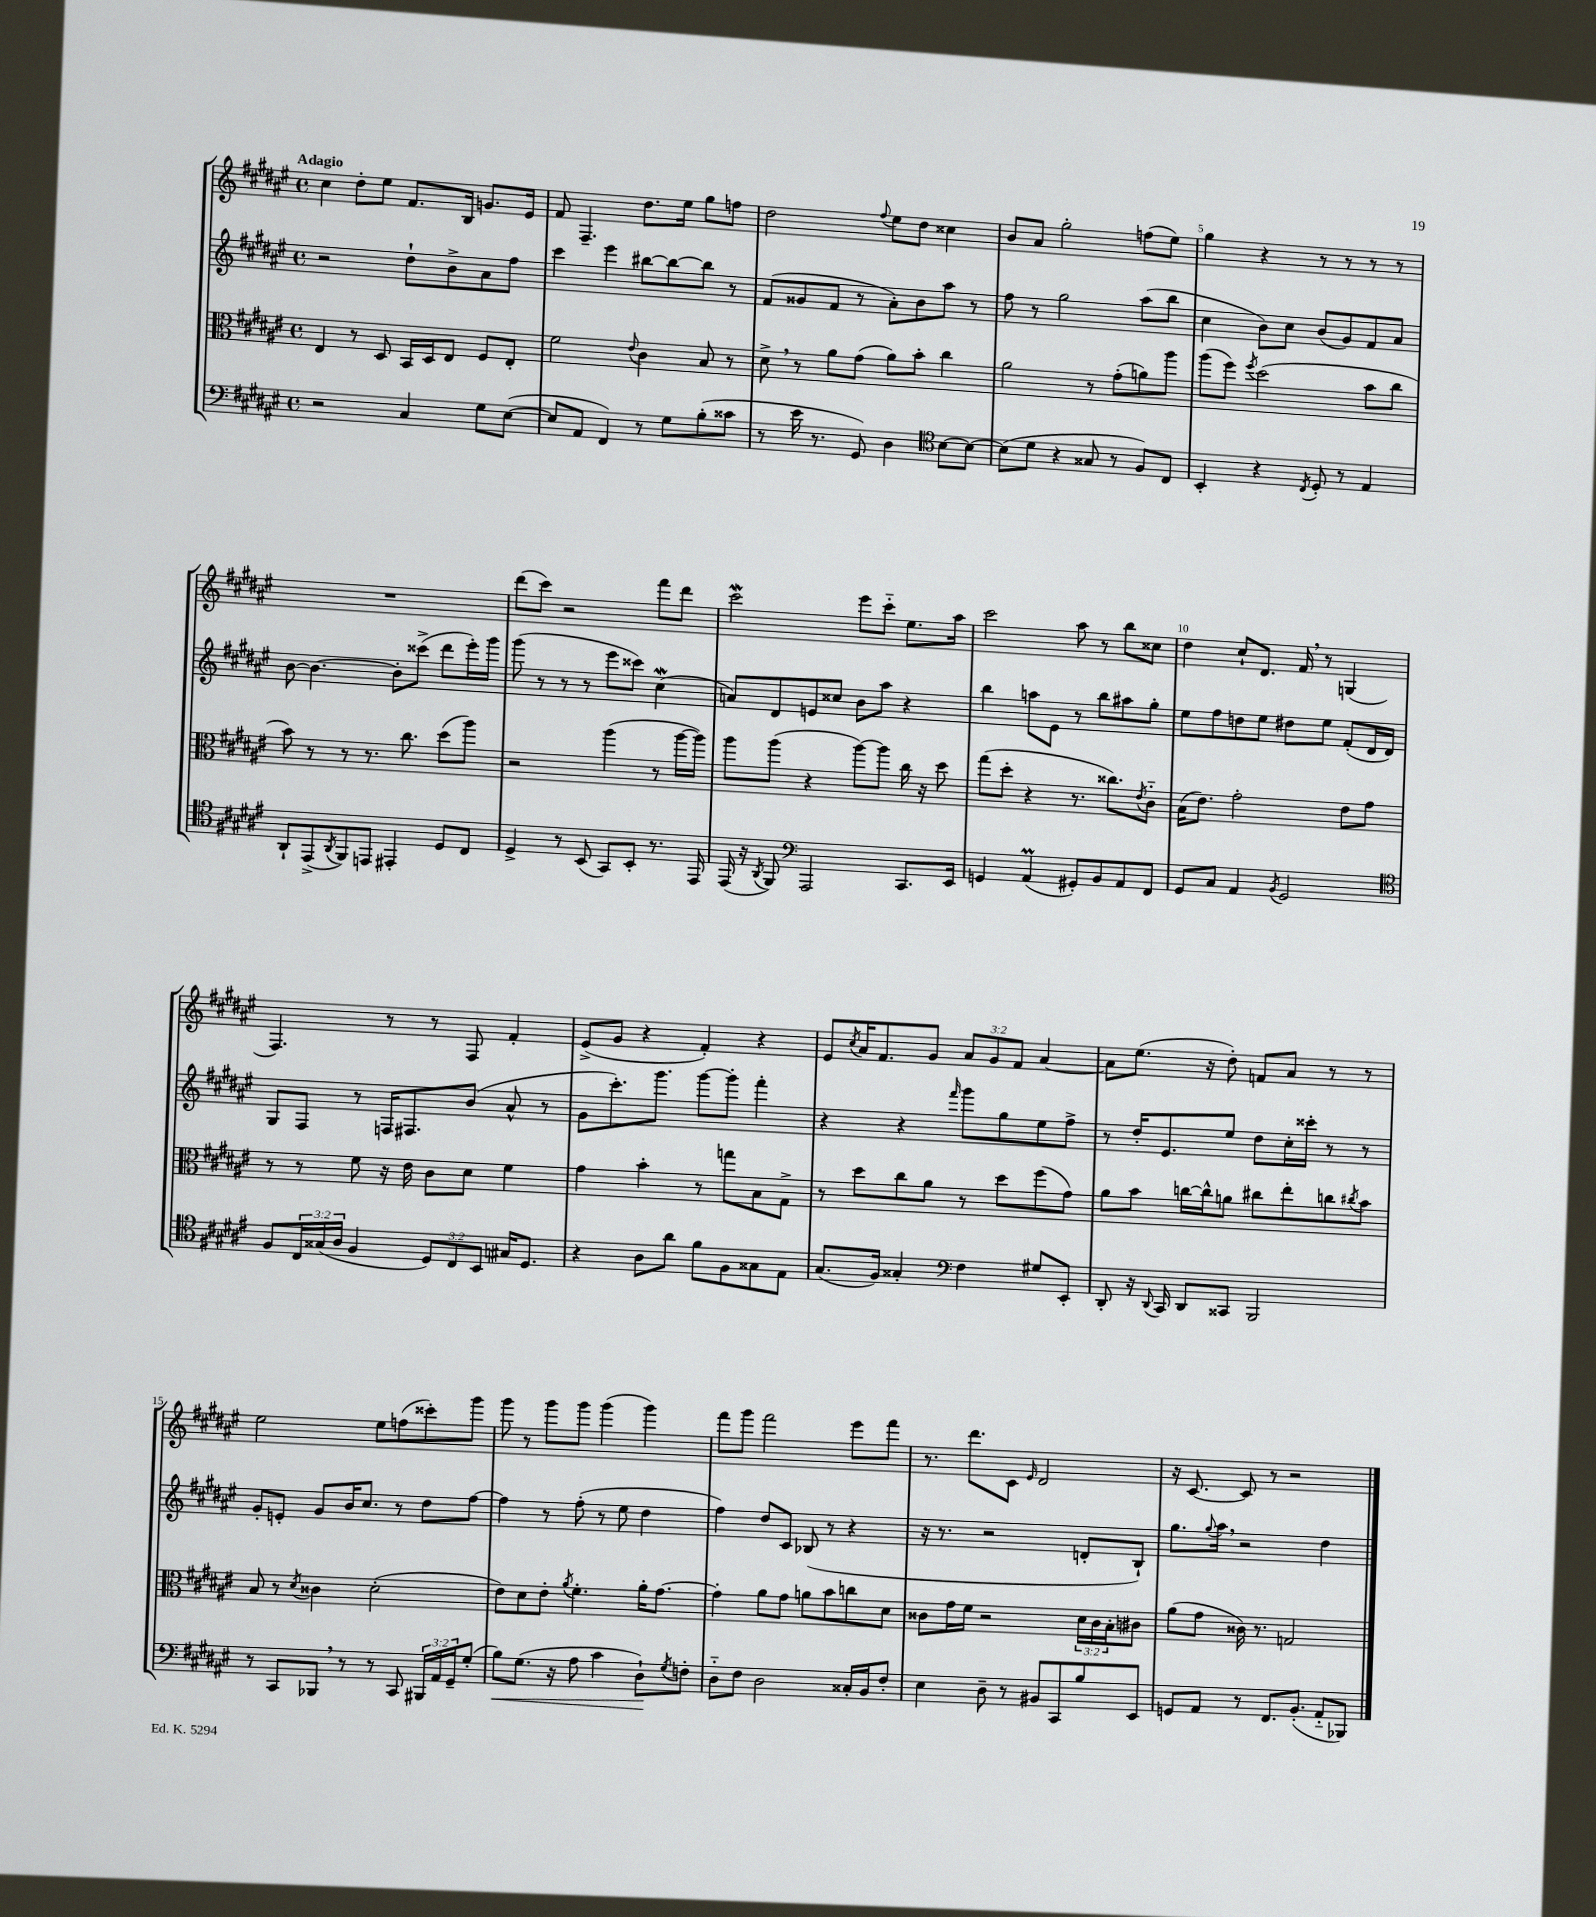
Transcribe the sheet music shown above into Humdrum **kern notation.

**kern	**dynam	**kern	**kern	**kern
*part4	*part4	*part3	*part2	*part1
*staff4	*staff4	*staff3	*staff2	*staff1
*clefF4	*	*clefC3	*clefG2	*clefG2
*k[f#c#g#d#a#e#]	*	*k[f#c#g#d#a#e#]	*k[f#c#g#d#a#e#]	*k[f#c#g#d#a#e#]
*M4/4	*	*M4/4	*M4/4	*M4/4
*met(c)	*	*met(c)	*met(c)	*met(c)
=1	=1	=1	=1	=1
!	!	!	!	!LO:TX:a:B:t=Adagio
2r	.	4E#/	2r	4cc#\
.	.	8r	.	8dd#'\L
.	.	8D#/	.	8ee#\J
4C#/	.	16BB/LL	8dd#`\L	8.f#/L
.	.	16D#/J	.	.
.	.	8E#/J	8b^\	.
.	.	.	.	16B/Jk
8G#\L	.	8F#/L	8a#\	8.gn/L
([8E#\J	.	8E#'/J	8ff#\J	.
.	.	.	.	16e#/Jk
=2	=2	=2	=2	=2
8E#/L]	.	2f#\	4ccc#\	8f#/
8AA#/J	.	.	.	4.F#~/
4FF#/)	.	.	4eee#\	.
.	.	8qqe#/	.	.
8r	.	4c#\	[8bb#X\L	8.dd#\L
8G#\L	.	.	8bb#\_	.
.	.	.	.	16ee#\Jk
(8B'\	.	8B/	8bb#\J]	8gg#\L
8c##X\J	.	8r	8r	8ffn\J
=3	=3	=3	=3	=3
8r	.	8d#^,\	(8f#/L	2dd#\
16e#\	.	8r	8g##X/	.
8.r	.	.	.	.
.	.	8a#\L	8f#/J	.
8GG#/)	.	(8g#\J	8r	.
.	.	.	.	8qqff#/
4D#\	.	8a#\L)	8a#'\L)	8ee#\L
.	.	8b'\J	8b\	8dd#\J
*clefC4	*	*	*	*
[8B\L	.	4cc#\	8aa#\J	4cc##X\
8B\J_	.	.	8r	.
=4	=4	=4	=4	=4
(8B\L]	.	2a#\	8ff#\	8b/L
8d#\J	.	.	8r	8a#/J
4r	.	.	2gg#\	2gg#'\
8G##X/	.	8r	.	.
8r	.	(8g#'\L	.	.
8F#/L)	.	8an\)	(8aa#\L	(8ffn\L
8C#/J	.	8aa#\J	8bb\J	8ee#\J)
=5	=5	=5	=5	=5
4BB'/	.	(8aa#\L	4cc#\	4gg#\
.	.	8ff#\J)	.	.
.	.	8qff#/	.	.
4r	.	(2dd#\	8b\L)	4r
.	.	.	8cc#\J	.
8qC#/	.	.	.	.
8D#'/	.	.	(8b/L	8r
8r	.	.	8g#/)	8r
4E#/	.	8b\L	8f#/	8r
.	.	8cc#\J	8a#/J	8r
!!LO:LB:g=z
=6	=6	=6	=6	=6
8AA#`/L	.	8b\)	[8b\	1r
(8EE#^/	.	8r	4.b\_	.
8qAA#/	.	.	.	.
8FF#/)	.	8r	.	.
8EEn/J	.	8.r	.	.
4EE#X'/	.	.	8b'\L]	.
.	.	8.cc#\	.	.
.	.	.	(8ccc##X^\J	.
8D#/L	.	(8dd#\L	8ddd#\L	.
8C#/J	.	8aa#\J)	16eee#'\L)	.
.	.	.	16ggg#\JJ	.
=7	=7	=7	=7	=7
4D#^/	.	2r	(8ggg#\	(8ddd#\L
.	.	.	8r	8ccc#\J)
8r	.	.	8r	2r
(8BB/	.	.	8r	.
8GG#/L)	.	(4aa#\	8eee#\L	.
8BB'/J	.	.	8ccc##X\J)	.
8.r	.	8r	(4cc#W\	8fff#\L
.	.	[16aa#\LL	.	8ddd#\J
16EE#/	.	16aa#\JJ])	.	.
=8	=8	=8	=8	=8
(16EE#/	.	8aa#\L	8an/L)	2ccc#W\
16r	.	.	.	.
8qAA#/	.	.	.	.
8FF#/)	.	(8aa#\J	8d#/	.
*clefF4	*	*	*	*
2AAA#/	.	4r	8en/	.
.	.	.	8cc##X/J	.
.	.	[8aa#\L)	8b\L	8eee#\L
.	.	8aa#\J]	8aa#\J	8ccc#\J
8.CC#/L	.	16cc#\	4r	8.ee#\L
.	.	16r	.	.
.	.	8dd#\	.	.
16EE#/Jk	.	.	.	16aa#\Jk
=9	=9	=9	=9	=9
4GGn/	.	(8gg#\L	4bb\	2ccc#\
.	.	8dd#'\J	.	.
(4AA#m/	.	4r	8aan\L	.
.	.	.	8e#\J	.
8GG#X'/L)	.	8.r	8r	8aa#\
8BB/	.	.	8bb\L	8r
.	.	8.cc##X\L)	.	.
8AA#/	.	.	8aa#X\	8bb\L
.	.	8qe#/	.	.
8FF#/J	.	8c#\J	8gg#'\J	8cc##X\J
=10	=10	=10	=10	=10
8GG#/L	.	(16B\KL	8ee#\L	4dd#\
.	.	8.e#\J)	.	.
8C#/J	.	.	8ff#\	.
4AA#/	.	2g#'\	8ddn\	8cc#`/L
.	.	.	8ee#\J	8.d#/J
8qBB/	.	.	.	.
2GG#/	.	.	8dd#X\L	.
.	.	.	.	16f#,/
.	.	.	8ee#\J	8r
.	.	8e#\L	(8f#'/L	(4Gn/
.	.	8g#\J	16d#/L	.
.	.	.	16d#/JJ)	.
!!LO:LB:g=z
=11	=11	=11	=11	=11
*clefC4	*	*	*	*
8F#/L	.	8r	8G#/L	4.F#/)
24C#/L	.	8r	8F#/J	.
(24G##X/	.	.	.	.
24A#/JJ	.	.	.	.
4F#/	.	8f#\	8r	.
.	.	16r	16Fn/KL	8r
.	.	16e#\	8.F#X/	.
12D#/L)	.	8c#\L	.	8r
12C#/	.	.	.	.
.	.	8d#\J	(8b/J	8F#/
12BB/J	.	.	.	.
16G#X/KL	.	4f#\	8a#^^/	4f#'/
8.D#/J	.	.	.	.
.	.	.	8r	.
=12	=12	=12	=12	=12
4r	.	4g#\	8g#\L	(8e#^/L
.	.	.	8.ccc#'\)	8g#/J
8A#\L	.	4b'\	.	4r
.	.	.	8.ggg#\J	.
8a#\J	.	.	.	.
8f#\L	.	8r	[8ggg#\L	4f#'/)
8F#\	.	8ggn\L	8ggg#'\J]	.
8G##X\	.	8B\	4fff#'\	4r
8E#\J	.	8G#^\J	.	.
=13	=13	=13	=13	=13
(8.G#/L	.	8r	4r	8e#/L
.	.	.	.	8qcc#/
.	.	8dd#\L	.	16a#/K
16F#/Jk)	.	.	.	8.f#/
4G##X'/	.	8cc#\	4r	.
.	.	8a#\J	.	8g#/J
*clefF4	*	*	*	*
.	.	.	16qqfff#/	.
4F#\	.	8r	8ggg#\L	12a#/L
.	.	.	.	12g#/
.	.	8dd#\L	8gg#\	.
.	.	.	.	12f#/J
8G#X/L	.	(8ff#\	8ee#\	[4a#/
8EE#'/J	.	8g#\J)	8ff#^\J	.
=14	=14	=14	=14	=14
8DD#'/	.	8a#\L	8r	8a#\L]
16r	.	8b\J	16dd#'/KL	(8.ee#\J
8qqDD#/	.	.	.	.
16CC#/	.	.	8.e#/	.
8DD#/L	.	[16ccn\LL	.	.
.	.	16cc^^\J]	.	16r
8CC##X/J	.	8an\J	8ee#/J	8dd#'\)
2BBB/	.	8cc#X\L	8dd#\L	8fn/L
.	.	8ee#'\	16cc#'\L	8a#/J
.	.	.	16ccc##X'\JJ	.
.	.	8ccn\	8r	8r
.	.	8qcc#X/	.	.
.	.	8b\J	8r	8r
!!LO:LB:g=z
=15	=15	=15	=15	=15
8r	.	8B/	8g#'/L	2ee#\
8CC#/L	.	8r	8en'/J	.
.	.	8qd#/	.	.
8BBB-X,/J	.	4c##X\	8g#/L	.
8r	.	.	16b/K	.
.	.	.	8.cc#/J	.
8r	.	(2d#'\	.	8ee#\L
8CC#/	.	.	8r	(8ffn\
24BBB#X/LL	.	.	8dd#\L	8ccc##X'\)
24AA#/	.	.	.	.
24GG#~/J	.	.	.	.
(8G#'/J	.	.	[8ff#\J	8ggg#\J
=16	=16	=16	=16	=16
!	!LO:HP:b	!	!	!
8B\L)	<	8e#\L)	4ff#\]	8ggg#\
(8.G#\J	.	8d#\	.	8r
.	.	8e#'\J	8r	8ggg#\L
16r	.	.	.	.
.	.	8qa#/	.	.
8A#\	.	4.f#'\	(8ff#'\	8ggg#\J
4c#\	.	.	8r	(4ggg#\
.	.	.	8ee#\	.
8D#`\L)	.	16a#'\KL	4dd#\	4ggg#\)
.	.	[8.g#\J	.	.
8qG#/	.	.	.	.
8Fn'\J	[	.	.	.
=17	=17	=17	=17	=17
8D#\L	.	4g#'\]	4ff#\)	8fff#\L
8F#\J	.	.	.	8ggg#\J
2D#\	.	8a#\L	8dd#/L	2fff#\
.	.	8g#\J	8c#/J	.
.	.	8an\L	(8B-X/	.
.	.	8b\	8r	.
16C##X'/LL	.	8ccn\	4r	8eee#\L
16BB/J	.	.	.	.
8F#'/J	.	8d#\J	.	8fff#\J
=18	=18	=18	=18	=18
4E#\	.	8c##X\L	16r	8.r
.	.	.	8.r	.
.	.	16g#\L	.	.
.	.	16f#\JJ	.	8.ddd#\L
8D#~\	.	2r	2r	.
8r	.	.	.	8c#\J
.	.	.	.	16qqe#/
8BB#X/L	.	.	.	2d#/
8CC#/	.	.	.	.
8B/	.	24d#\LL	8dn'/L	.
.	.	24c##\	.	.
.	.	24B'\J	.	.
8EE#/J	.	8c#X\J	8B`/J)	.
=19	=19	=19	=19	=19
8GGn/L	.	(8a#\L	8.gg#\L	16r
.	.	.	.	[8.c#/
8AA#/J	.	8g#\J	.	.
.	.	.	8qqgg#/	.
.	.	.	16aa#,\Jk	.
8r	.	16c##X\)	2r	8c#/]
.	.	8.r	.	.
8.FF#/L	.	.	.	8r
.	.	2Gn/	.	2r
(8.BB'/J	.	.	.	.
8AA#/L	.	.	4dd#\	.
8BBB-X/J)	.	.	.	.
==	==	==	==	==
*-	*-	*-	*-	*-
